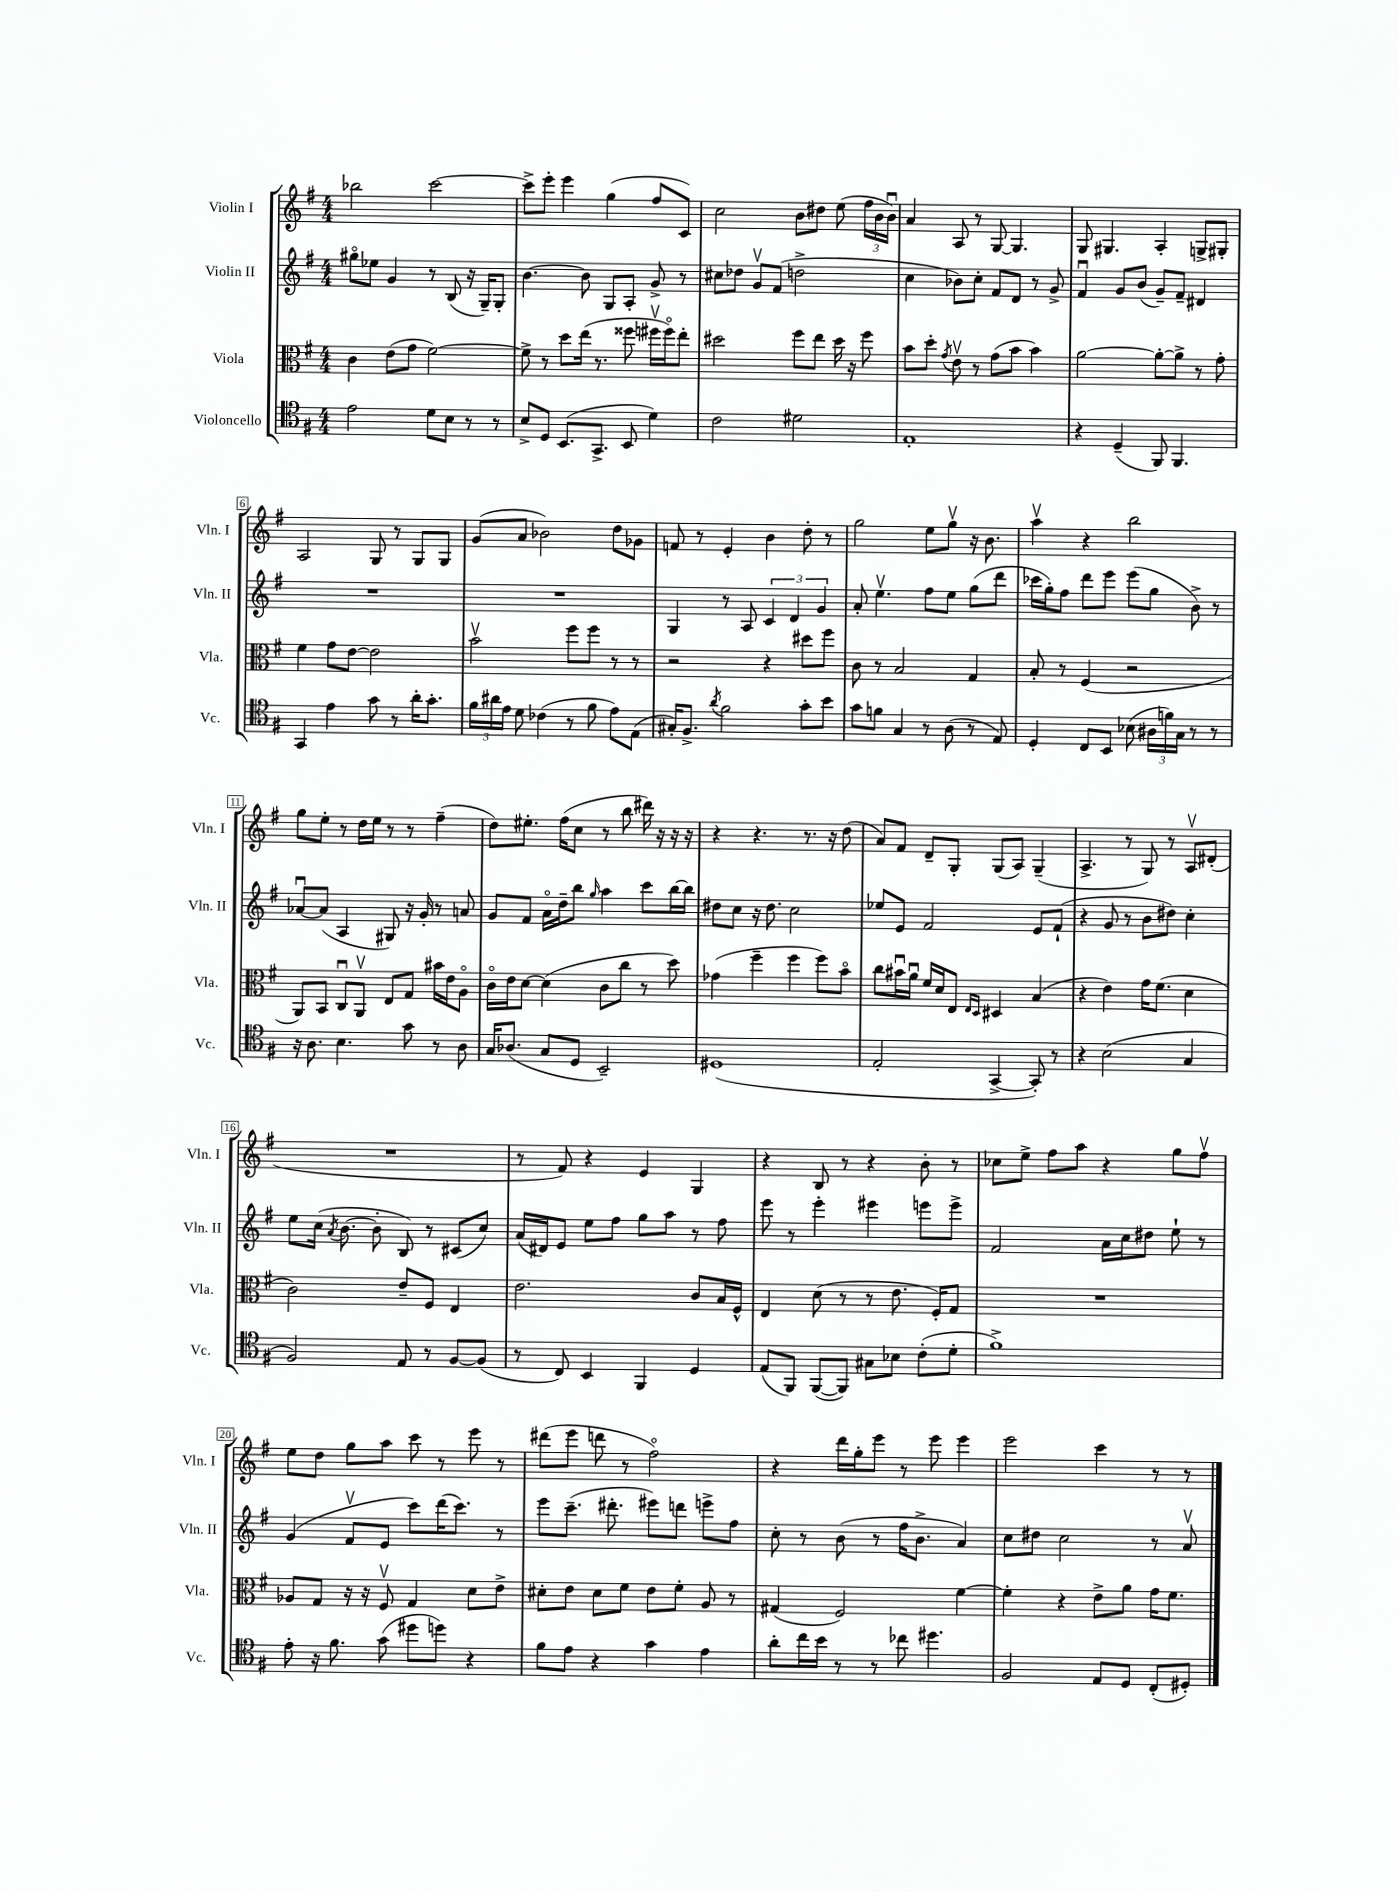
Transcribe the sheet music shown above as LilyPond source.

<<
\new StaffGroup <<
\new Staff = "s0" \with { instrumentName = "Violin I" shortInstrumentName = "Vln. I" } {
    \clef treble \key g \major \numericTimeSignature \time 4/4
    \autoBeamOff bes''2 c'''2~ |
    c'''8[-> e'''8]-. e'''4 g''4( fis''8[ c'8]) |
    c''2 b'8[ dis''8] e''8( \tuplet 3/2 { fis''16[ b'16 b'16]\downbow) } |
    a'4 a8 r8 g8~ g4. |
    g8 gis4. a4-. g8[-> gis8]-. |
    a2 g8 r8 g8[ g8] |
    g'8[( a'8] bes'2) d''8[ ges'8] |
    f'8 r8 e'4-. b'4 d''8-. r8 |
    g''2 e''8[ g''8]\upbow r16 b'8. |
    a''4\upbow r4 b''2 |
    g''8[ e''8]-. r8 d''16[ e''16] r8 r8 fis''4--( |
    d''8[) eis''8.]-. fis''16[( c''8] r8 b''8 dis'''16) r16 r16 r16 |
    r4 r4. r8. r16 d''8( |
    a'8[) fis'8] d'8[-- g8]-. g8[( a8]) g4--( |
    a4.-> r8 g8) r8 a8[\upbow dis'8]-.( |
    R1 |
    r8 fis'8) r4 e'4 g4 |
    r4 b8 r8 r4 b'8-. r8 |
    ces''8[ e''8]-> fis''8[ a''8] r4 g''8[ fis''8]\upbow |
    e''8[ d''8] g''8[ a''8] c'''8 r8 e'''8 r8 |
    dis'''8[( e'''8] d'''8 r8 fis''2\flageolet) |
    r4 d'''16[ g''16-. e'''8] r8 e'''8 e'''4 |
    e'''2 c'''4 r8 r8 \bar "|." |
}
\new Staff = "s1" \with { instrumentName = "Violin II" shortInstrumentName = "Vln. II" } {
    \clef treble \key g \major \numericTimeSignature \time 4/4
    \autoBeamOff gis''8[\flageolet ees''8] g'4 r8 b8( r16 g16[--) g8]-. |
    b'4.~ b'8 g8[ a8]-. g'8-> r8 |
    cis''8[ des''8] g'8[\upbow fis'8]( d''2-> |
    c''4 bes'8[) c''8]-. fis'8[ d'8] r8 g'8-> |
    fis'4\downbow g'8[ b'8]( g'8[--) fis'8]-- dis'4 |
    R1 |
    R1 |
    g4 r8 a8 \tuplet 3/2 { c'4 d'4 g'4 } |
    a'8-. e''4.\upbow fis''8[ e''8] g''8[( d'''8] |
    ces'''16[ g''16-.) fis''8] d'''8[ e'''8] e'''8[( g''8] b'8->) r8 |
    aes'8[~\downbow aes'8]( a4 gis8) r16 g'16-. r8 a'8 |
    g'8[ fis'8] a'16[\flageolet d''16-- b''8] \grace { g''16 } a''4 c'''8[ b''16~ b''16] |
    dis''8[ c''8] r16 dis''8. c''2 |
    ees''8[ e'8] fis'2 e'8[ fis'8]-!( |
    r4 g'8 r8 b'8[ dis''8]) c''4-. |
    e''8[ c''16]( \acciaccatura { a'8 } b'8.~ b'8-. b8) r8 cis'8[( c''8]) |
    a'16[( dis'16) e'8] e''8[ fis''8] g''8[ a''8] r8 fis''8 |
    e'''8 r8 e'''4-. eis'''4 e'''8[ e'''8]-> |
    fis'2 a'16[ c''16 dis''8] e''8-! r8 |
    g'4( fis'8[\upbow e'8] c'''8[) d'''16( c'''8.]) r8 |
    e'''8[ c'''8.]--( dis'''8.-. eis'''8[) d'''8] e'''8[-> fis''8] |
    c''8-. r8 b'8( r8 fis''16[ b'8.]-> a'4) |
    c''8[ dis''8] c''2 r8 a'8\upbow \bar "|." |
}
\new Staff = "s2" \with { instrumentName = "Viola" shortInstrumentName = "Vla." } {
    \clef alto \key g \major \numericTimeSignature \time 4/4
    \autoBeamOff c'4 e'8[( g'8] fis'2~) |
    fis'8-> r8 d''8[ e''16]( r8. fisis''8 fis''16[\upbow fis''16\flageolet) e''8]-. |
    dis''2 fis''8[ e''8] dis''16 r16 fis''8 |
    b'8[ d''8]-. \acciaccatura { g'8 } e'8\upbow r8 g'8[( b'8] b'4) |
    a'2~ a'8[~-. a'8]-> r8 g'8-. |
    fis'4 g'8[ e'8]~ e'2 |
    b'2\upbow fis''8[ fis''8] r8 r8 |
    r2 r4 dis''8[ fis''8] |
    c'8 r8 b2 g4 |
    b8-. r8 fis4( r2 |
    a,8[) b,8] c8[\downbow a,8]\upbow e8[ g8] bis'16[ e'16 a8]\flageolet |
    c'16[\flageolet e'16 d'8]~ d'4( c'8[ c''8] r8 d''8) |
    ges'4( fis''4-- fis''4 fis''8[) b'8]\flageolet |
    c''8[ bis'16\downbow a'16]\downbow fis'16[ d'16 e8] \grace { e16[ d16] } dis4 b4( |
    r4 e'4) g'16[ fis'8.]( d'4 |
    c'2) e'8[-- fis8] e4 |
    e'2. c'8[ b16 fis16]-^ |
    e4 d'8( r8 r8 e'8. fis16[-.) g8] |
    R1 |
    aes8[ g8] r16 r16 fis8\upbow g4 d'8[ e'8]-> |
    dis'8[-. e'8] dis'8[ fis'8] e'8[ fis'8]-. a8 r8 |
    gis4( fis2) fis'4~ |
    fis'4-. r4 e'8[-> a'8] g'16[ fis'8.] \bar "|." |
}
\new Staff = "s3" \with { instrumentName = "Violoncello" shortInstrumentName = "Vc." } {
    \clef tenor \key g \major \numericTimeSignature \time 4/4
    \autoBeamOff e'2 d'8[ b8] r8 r8 |
    b8[-> d8] b,8.[( g,8.]-> b,8 d'4) |
    c'2 dis'2 |
    e1-. |
    r4 d4--( fis,8) fis,4. |
    g,4 e'4 g'8 r8 a'16[-. g'8.]-. |
    \tuplet 3/2 { fis'16[ ais'16 e'16] } d'8 ces'4( r8 fis'8 e'8[) e8]( |
    gis16[-.) fis8.]-> \acciaccatura { a'8 } fis'2 g'8[-. b'8] |
    g'8[ f'8] g4 r8 a8( r8 e8) |
    d4-. c8[ b,8] bes8( \tuplet 3/2 { ais16[ f'16) g16] } r8 r8 |
    r16 a8. b4. g'8 r8 a8 |
    g16[ aes8.]( g8[ d8] b,2--) |
    dis1( |
    e2-. g,4~-> g,8-.) r8 |
    r4 b2( g4 |
    fis2) e8 r8 fis8[~ fis8]( |
    r8 c8) b,4 fis,4 d4 |
    e8[( fis,8]) fis,8[~( fis,8]) gis8[ bes8] c'8[-.( d'8]-. |
    fis'1->) |
    e'8-. r16 fis'8. g'8( dis''8[ d''8]) r4 |
    fis'8[ e'8] r4 g'4 e'4 |
    a'8[-. c''16 b'16] r8 r8 ces''8 dis''4. |
    fis2 e8[ d8] c8[-.( dis8]-.) \bar "|." |
}
>>
>>
\layout { \context { \Score \override BarNumber.stencil = #(make-stencil-boxer 0.1 0.3 ly:text-interface::print) } }
